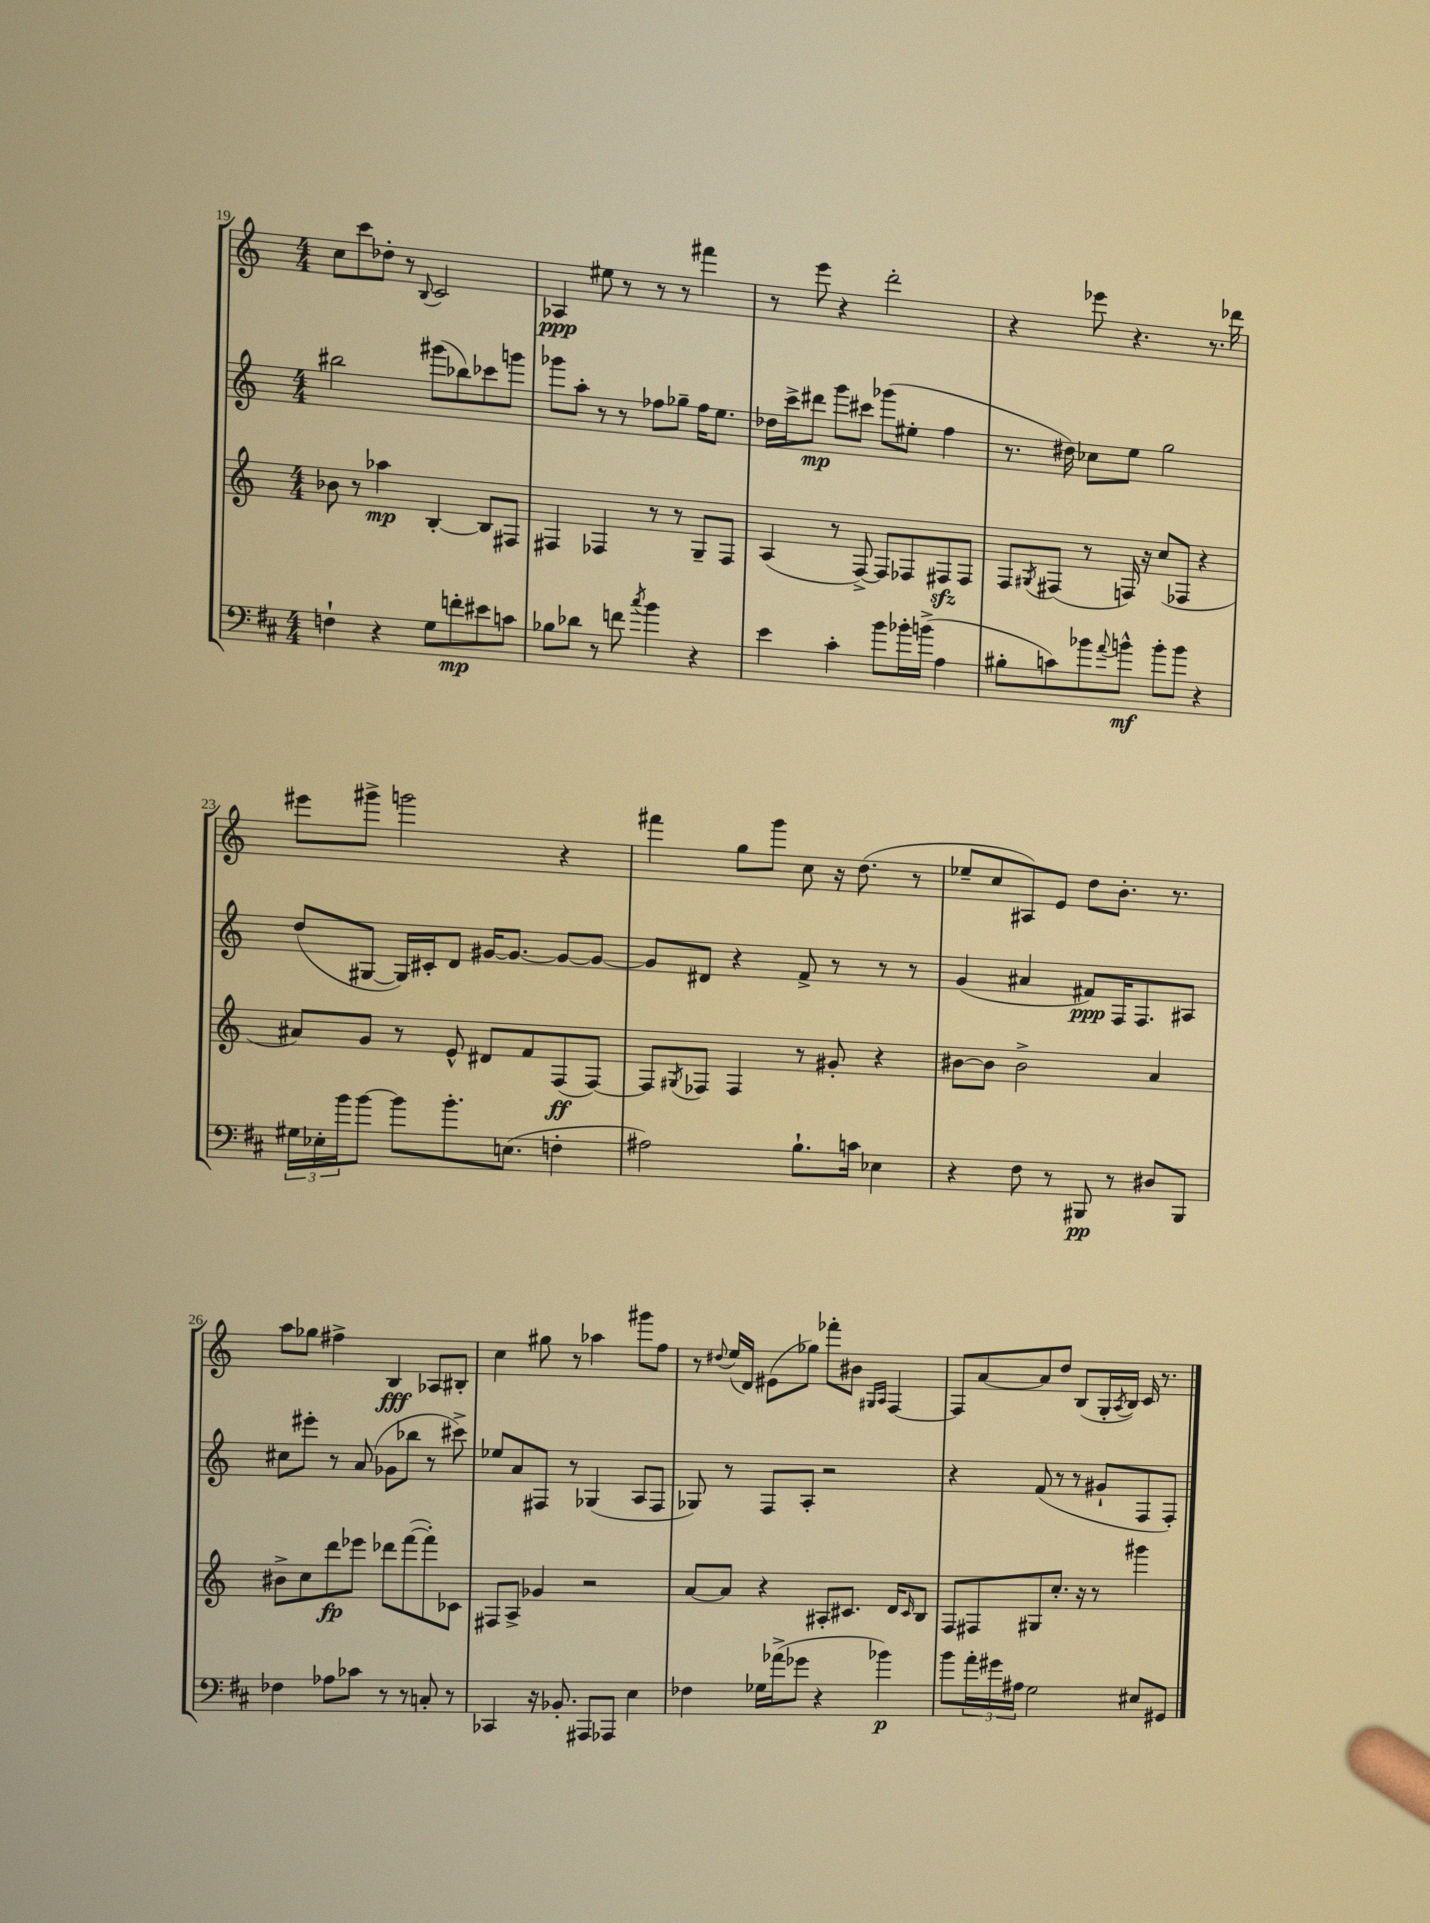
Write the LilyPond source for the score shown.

<<
\new StaffGroup <<
\new Staff = "s0" {
    \clef treble \key c \major \numericTimeSignature \time 4/4
    c''8 c'''8 des''8-. r8 \appoggiatura { b8 } c'2 |
    aes4\ppp eis''8 r8 r8 r8 fis'''4 |
    r8 e'''8 r4 d'''2-. |
    r4 ees'''8 r4. r8. des'''16 |
    eis'''8 gis'''8-> g'''2 r4 |
    fis'''4 g''8 g'''8 c''8 r16 d''8.( r8 |
    ees''8-- c''8 ais8) e'8 d''8 b'8.-. r8. |
    a''8 ges''8 fis''4-> b4\fff aes8 bis8-. |
    c''4 gis''8 r8 aes''4 gis'''8 f''8 |
    r8 \appoggiatura { dis''8 } e''16( d'16) eis'8( ges''8) fes'''8-. bis'8 \grace { gis16 a16 } f4~ |
    f8 a'8~ a'8 d''8 b8( g16-. \acciaccatura { a8 } b16) c'16 r8. \bar "|." |
}
\new Staff = "s1" {
    \clef treble \key c \major \numericTimeSignature \time 4/4
    bis''2 gis'''8( bes''8) ces'''8 g'''8 |
    ges'''8 a''8-. r8 r8 fes''8 ges''8-- fes''16 e''8. |
    des''16 c'''16-> dis'''8\mp g'''8 cis'''8 ges'''8( eis''8-. f''4 |
    r8. dis''16) ces''8 e''8 g''2 |
    d''8( gis8~ gis16) cis'16-. d'8 gis'16~ gis'8.~ gis'8~ gis'8~ |
    gis'8 dis'8 r4 f'8-> r8 r8 r8 |
    g'4( ais'4 fis'8\ppp) f16 f8. ais8 |
    cis''8 eis'''8-. r8 a'8( ges'8 bes''8 r8 cis'''8->) |
    ees''8 a'8 fis8 r8 ges4( a8 fis8 |
    ges8) r8 f8 a8-. r2 |
    r4 f'8( r8 r8 gis'8-! f8 f8-.) \bar "|." |
}
\new Staff = "s2" {
    \clef treble \key c \major \numericTimeSignature \time 4/4
    bes'8 r8 aes''4\mp b4~-. b8 fis8 |
    fis4 fes4 r8 r8 g8-- fes8 |
    a4( r8 f8~->) f8 fes8 fis8\sfz fis8 |
    f8 \acciaccatura { gis8 } fis8( r8 f16) r16 c''8( fes8 r4 |
    ais'8) g'8 r8 e'8-^ dis'8 f'8 f8\ff( f8~) |
    f8 \acciaccatura { gis8 } fes8 fes4 r8 gis'8-. r4 |
    bis'8~ bis'8 bis'2-> a'4 |
    bis'8-> c''8 d'''8\fp ees'''8 des'''8 f'''8~( f'''8-.) ces'8 |
    fis8 a8-> ges'4 r2 |
    a'8~ a'8 r4 ais8-. cis'8. d'16 \grace { cis'16 } b8 |
    f8 fis8 gis8 c''8.-. r16 r8 gis'''4 \bar "|." |
}
\new Staff = "s3" {
    \clef bass \key d \major \numericTimeSignature \time 4/4
    f4-! r4 g8 f'8-.\mp eis'8 c'8 |
    bes8 des'8 r8 f'8 \acciaccatura { cis''8 } b'4 r4 |
    e'4 cis'4-. b'8 bes'16-. b'16->( a4 |
    bis8-. c'8) bes'8 \appoggiatura { a'8 } b'8-^\mf b'8-. b'8 r4 |
    \tuplet 3/2 { gis16 ees16-. b'16 } b'8~ b'8 b'8.-. e8.( f4-. |
    ais2) b8.-! c'16 ees4 |
    r4 fis8 r8 bis,,8\pp r8 dis8 bis,,8 |
    fes4 aes8 ces'8 r8 r8 c8-. r8 |
    ces,4 r16 bes,8.-. ais,,8 aes,,8 e4 |
    fes4 ges16 aes'16->( ges'8 r4 bes'4\p) |
    b'8 \tuplet 3/2 { a'16-. gis'16 ais16 } g2 eis8 gis,8 \bar "|." |
}
>>
>>
\layout { \context { \Score currentBarNumber = #19 } }
